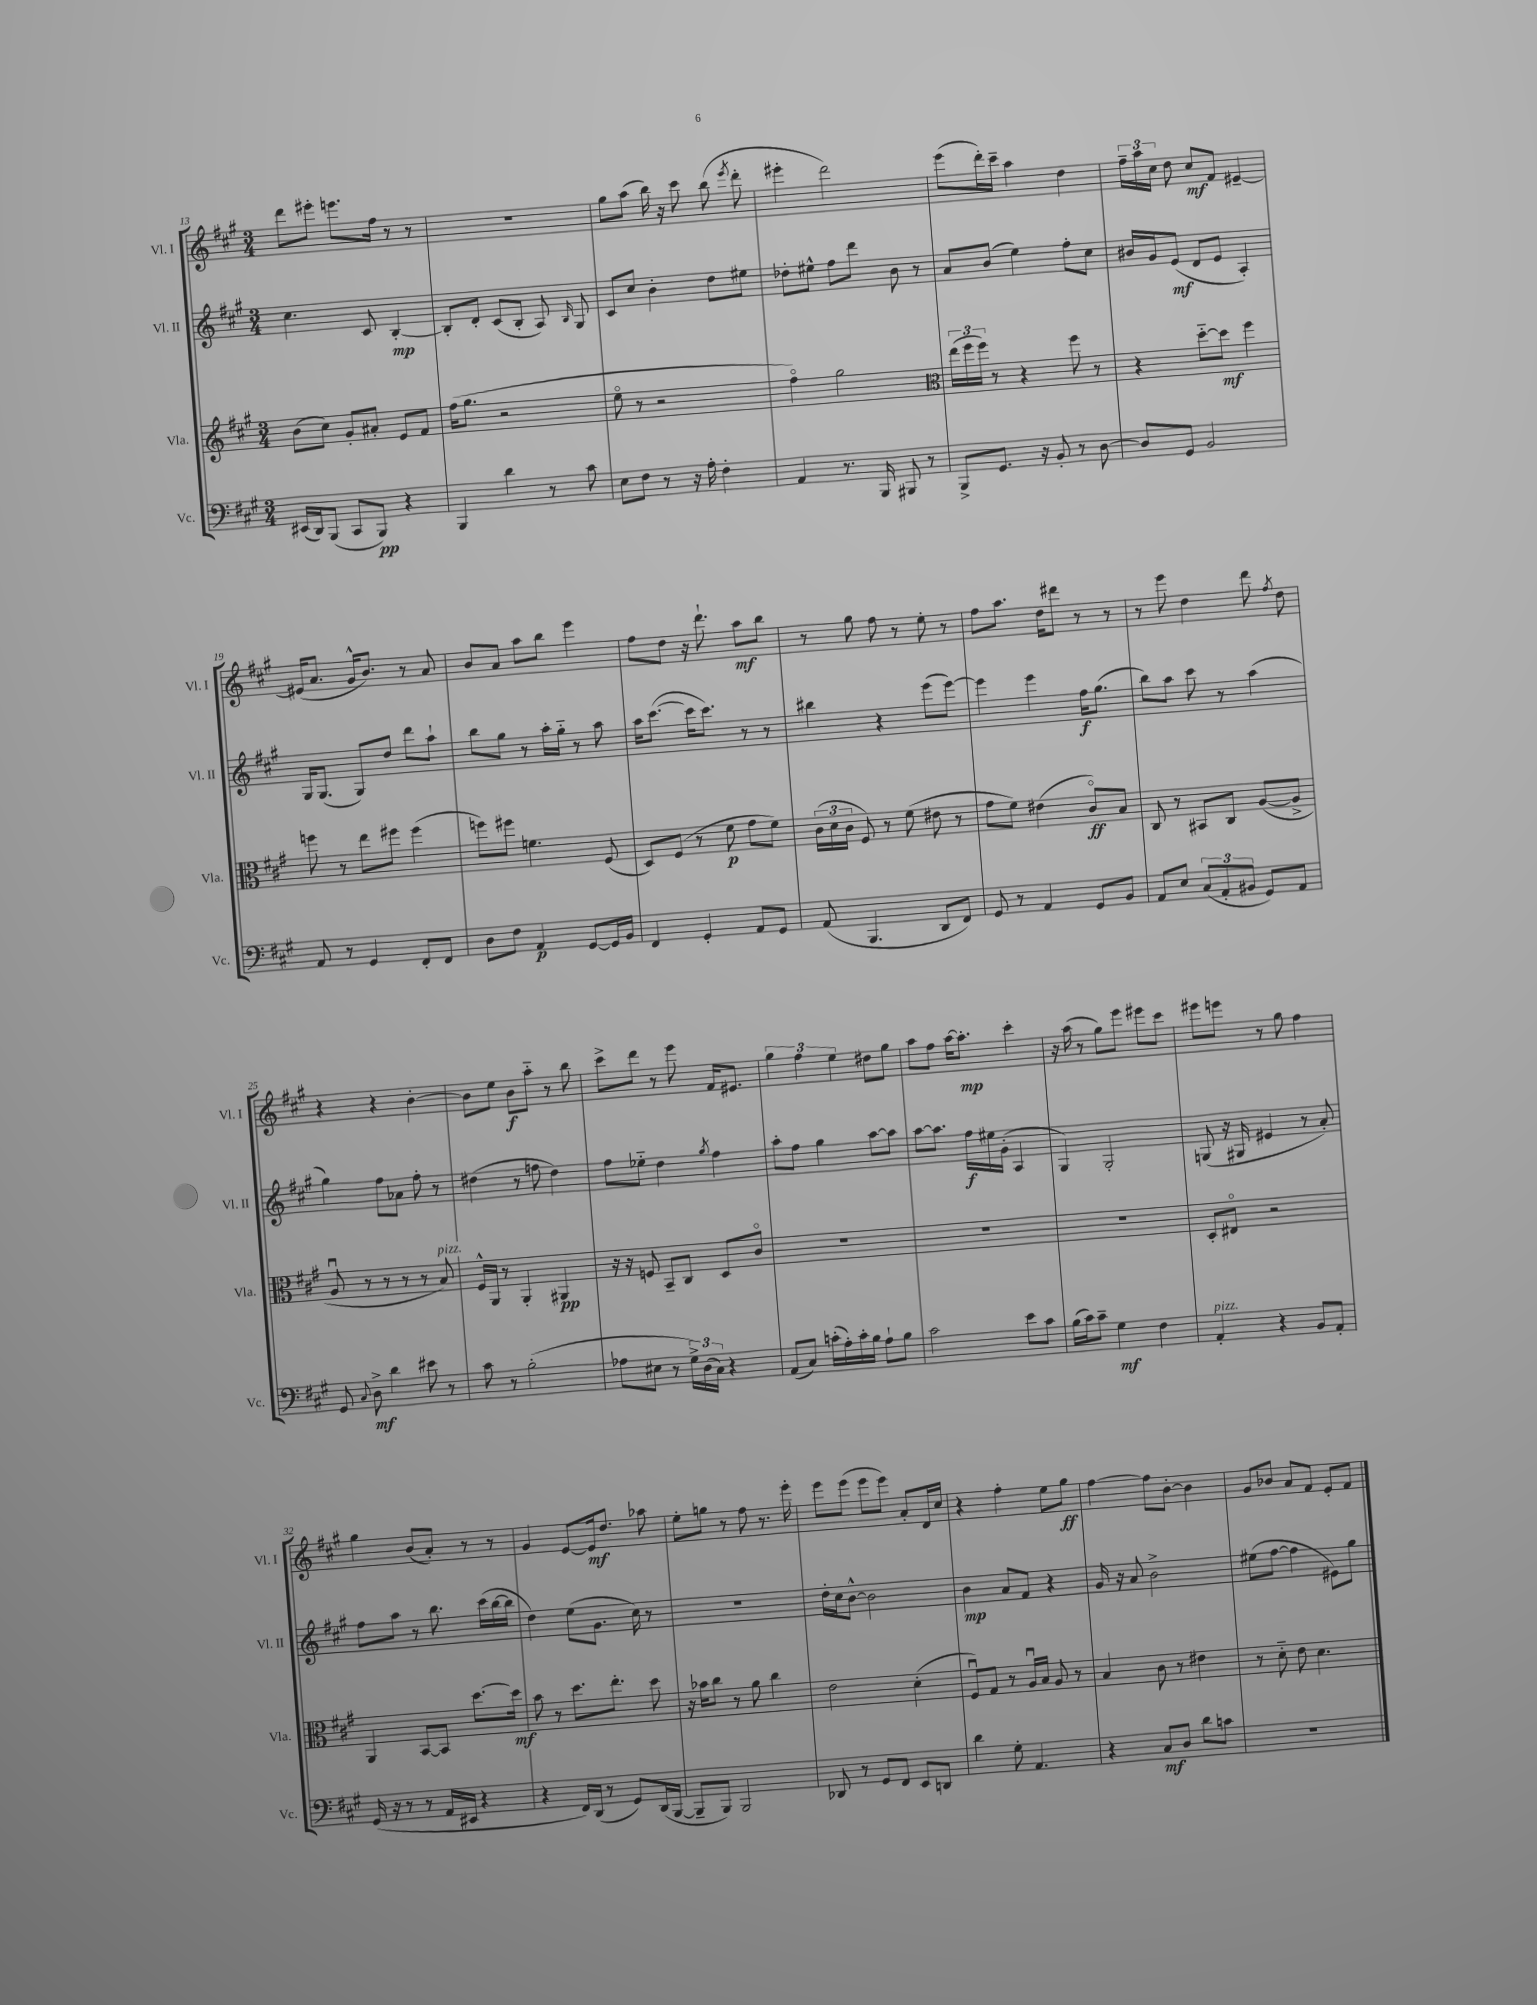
<<
\new StaffGroup <<
\new Staff = "s0" \with { instrumentName = "Vl. I" shortInstrumentName = "Vl. I" } {
    \clef treble \key a \major \numericTimeSignature \time 3/4
    \autoBeamOff d'''8[ eis'''8]-. e'''8.[ fis''16] r8 r8 |
    R2. |
    gis''8[ a''8]( b''16) r16 cis'''8 b''8( \acciaccatura { e'''8 } d'''8-. |
    eis'''4-. d'''2) |
    e'''8[( d'''16-.) cis'''16]-- a''4 d''4 |
    \tuplet 3/2 { fis''16[-- a''16 cis''16] } d''8 cis''8[\mf fis'8] eis'4~-- |
    eis'16[( a'8.] gis'16[-^ b'8.]) r8 a'8 |
    b'8[ a'8] a''8[ b''8] e'''4 |
    fis''8[ d''8] r16 d'''8.-! a''8[\mf b''8] |
    r8 gis''8 fis''8 r8 e''8-. r8 |
    fis''8[ a''8.] d''16[ dis'''8] r8 r8 |
    r8 e'''8 d''4 d'''8 \acciaccatura { fis''8 } d''8 |
    r4 r4 b'4~-. |
    b'8[ e''8] b'8[\f a''8]-_ r8 b''8 |
    cis'''8[-> d'''8] r8 e'''8 fis'16[ eis'8.] |
    \tuplet 3/2 { gis''4 fis''4 e''4 } dis''8[ gis''8] |
    a''8[ fis''8] a''16[~ a''8.]-.\mp cis'''4-. |
    r16 a''16( r8 gis''8[) e'''8] eis'''8[ cis'''8] |
    eis'''8[ e'''8] r8 gis''8 fis''4 |
    gis''4 b'8[( a'8]-.) r8 r8 |
    gis'4 e'8[~ e'16\mf d''8.] aes''8 |
    e''8[-. g''8] r8 fis''8 r8. e'''16-. |
    e'''8[ e'''8]( e'''8[ e'''8]) a'8[-. d'16 cis''16] |
    r4 fis''4-. e''8[ gis''8]\ff |
    fis''4~ fis''8[ b'8]~-. b'4 |
    gis'8[ bes'8] a'8[ fis'8] e'8[-. fis'8] \bar "|." |
}
\new Staff = "s1" \with { instrumentName = "Vl. II" shortInstrumentName = "Vl. II" } {
    \clef treble \key a \major \numericTimeSignature \time 3/4
    \autoBeamOff cis''4. cis'8 b4~-.\mp |
    b8[-. d'8]-. cis'8[( b8]-. a8) \grace { b16 } gis8 |
    cis'8[ cis''8] b'4-. d''8[ eis''8] |
    des''8[-. eis''8]-^ fis''8[ d'''8] b'8 r8 |
    a'8[ b'8]( e''4) fis''8[-. cis''8] |
    bis'16[ gis'16 e'8]\mf( d'8[ e'8] a4-.) |
    gis16[ gis8.]( gis8[) d''8] d'''8[ a''8]-! |
    b''8[ gis''8] r8 a''16[-. gis''16]-_ r8 a''8 |
    a''16[ cis'''8.]~( cis'''16[ cis'''8.]) r8 r8 |
    bis''4 r4 e'''8[( e'''8]~) |
    e'''4 e'''4 fis''16[\f gis''8.]( |
    b''8[) a''8] cis'''8 r8 a''4( |
    gis''4) fis''8[ aes'8] fis''8-. r8 |
    dis''4( r8 f''8 dis''4) |
    fis''8[ ees''8]-_ d''4 \acciaccatura { gis''8 } fis''4 |
    a''8[-. fis''8] gis''4 a''8[~ a''8] |
    a''8[~ a''8.] fis''16[\f eis''16 gis'16]-.( a4 |
    gis4) gis2-. |
    g8( r16 gis16 eis'4 r8 a'8-.) |
    fis''8[ a''8] r8 b''8. cis'''16[( b''16~ b''16] |
    d''4) e''8[( gis'8.] cis''16) r8 |
    R2. |
    d''16[-. cis''16 b'8]~-^ b'2 |
    b'4\mp a'8[ fis'8] r4 |
    gis'16 r16 a'8 b'2-> |
    eis''8[( fis''8]~ fis''4 eis'8[) gis''8] \bar "|." |
}
\new Staff = "s2" \with { instrumentName = "Vla." shortInstrumentName = "Vla." } {
    \clef treble \key a \major \numericTimeSignature \time 3/4
    \autoBeamOff b'8[( cis''8]) gis'8[-. ais'8]-. e'8[ fis'8] |
    fis''16[( gis''8.] r2 |
    e''8\flageolet r8 r2 |
    fis''4\flageolet) gis''2 |
    \clef alto \tuplet 3/2 { e''16[( fis''16 fis''16]) } r8 r4 fis''8 r8 |
    r4 d''8[~-_ d''8]\mf fis''4 |
    f''8 r8 e''8[ fis''8] fis''4( |
    f''8[) fis''8] f'4. fis8( |
    d8[) fis8]( r8 fis'8\p gis'8[ fis'8]) |
    \tuplet 3/2 { cis'16[( d'16 cis'16] } fis8) r8 fis'8( eis'8 r8 |
    gis'8[ fis'8]) eis'4( cis'8[\flageolet\ff) b8] |
    cis8 r8 bis,8[ cis8] a8[~( a8]-> |
    a8\downbow r8 r8 r8 r8 b8^\markup { \italic "pizz." }) |
    fis16[-^ a,16] r8 a,4-. ais,4\pp |
    r16 r16 f8 b,8[-- cis8] d8[ cis'8]\flageolet |
    R2. |
    R2. |
    R2. |
    d8[-. eis8]\flageolet r2 |
    a,4 b,8[~ b,8] d''8.[~ d''16]\mf |
    b'8 r8 d''8.[ e''8.]-. d''8 |
    r16 bes'16[ cis''8] r8 a'8 cis''4 |
    e'2 d'4-.( |
    fis8[\downbow) gis8] r8 a16[\downbow b16] a8 r8 |
    b4 cis'8 r8 eis'4 |
    r8 d'8-_ e'8 d'4. \bar "|." |
}
\new Staff = "s3" \with { instrumentName = "Vc." shortInstrumentName = "Vc." } {
    \clef bass \key a \major \numericTimeSignature \time 3/4
    \autoBeamOff eis,16[( d,16) b,,8]( cis,8[ b,,8]\pp) r4 |
    b,,4 d'4 r8 cis'8 |
    e8[ fis8] r8 r16 a16-. fis4-. |
    a,4 r8. b,,16 bis,,8 r8 |
    b,,8[-> gis,8.] r16 b,8-. r8 d8~ |
    d8[ gis,8] b,2 |
    a,8 r8 gis,4 fis,8[-. fis,8] |
    d8[ fis8] a,4\p gis,8[~ gis,16 b,16] |
    fis,4 gis,4-. a,8[ gis,8] |
    a,8( b,,4. d,8[ fis,8]) |
    gis,8 r8 a,4 gis,8[ b,8] |
    a,8[ e8] \tuplet 3/2 { cis8[( a,8-. bis,8] } gis,8[) a,8] |
    gis,8 \appoggiatura { cis8 } d8->\mf d'4 eis'8 r8 |
    cis'8 r8 b2-.( |
    aes8[ eis8] r8 \tuplet 3/2 { gis16[->) d16( cis16]) } r4 |
    a,8[( cis8]) c'16[-.( a16-.) c'16-. b16] a8[-! b8] |
    cis'2 e'8[ cis'8] |
    b16[( cis'16) cis'8]-- gis4\mf fis4 |
    a,4-.^\markup { \italic "pizz." } r4 b,8[ a,8]-. |
    gis,16( r16 r8 r8 a,16[ eis,16] r4 |
    r4 fis,16[) d,16]( r8 gis,8[) d,16( b,,16]~ |
    b,,8[-- b,,8]) b,,2 |
    des,8 r8 gis,8[ fis,8] e,8[ d,8] |
    d'4 gis8-. a,4. |
    r4 cis8[\mf d8] d'8[ c'8] |
    R2. \bar "|." |
}
>>
>>
\layout { \context { \Score currentBarNumber = #13 } }
